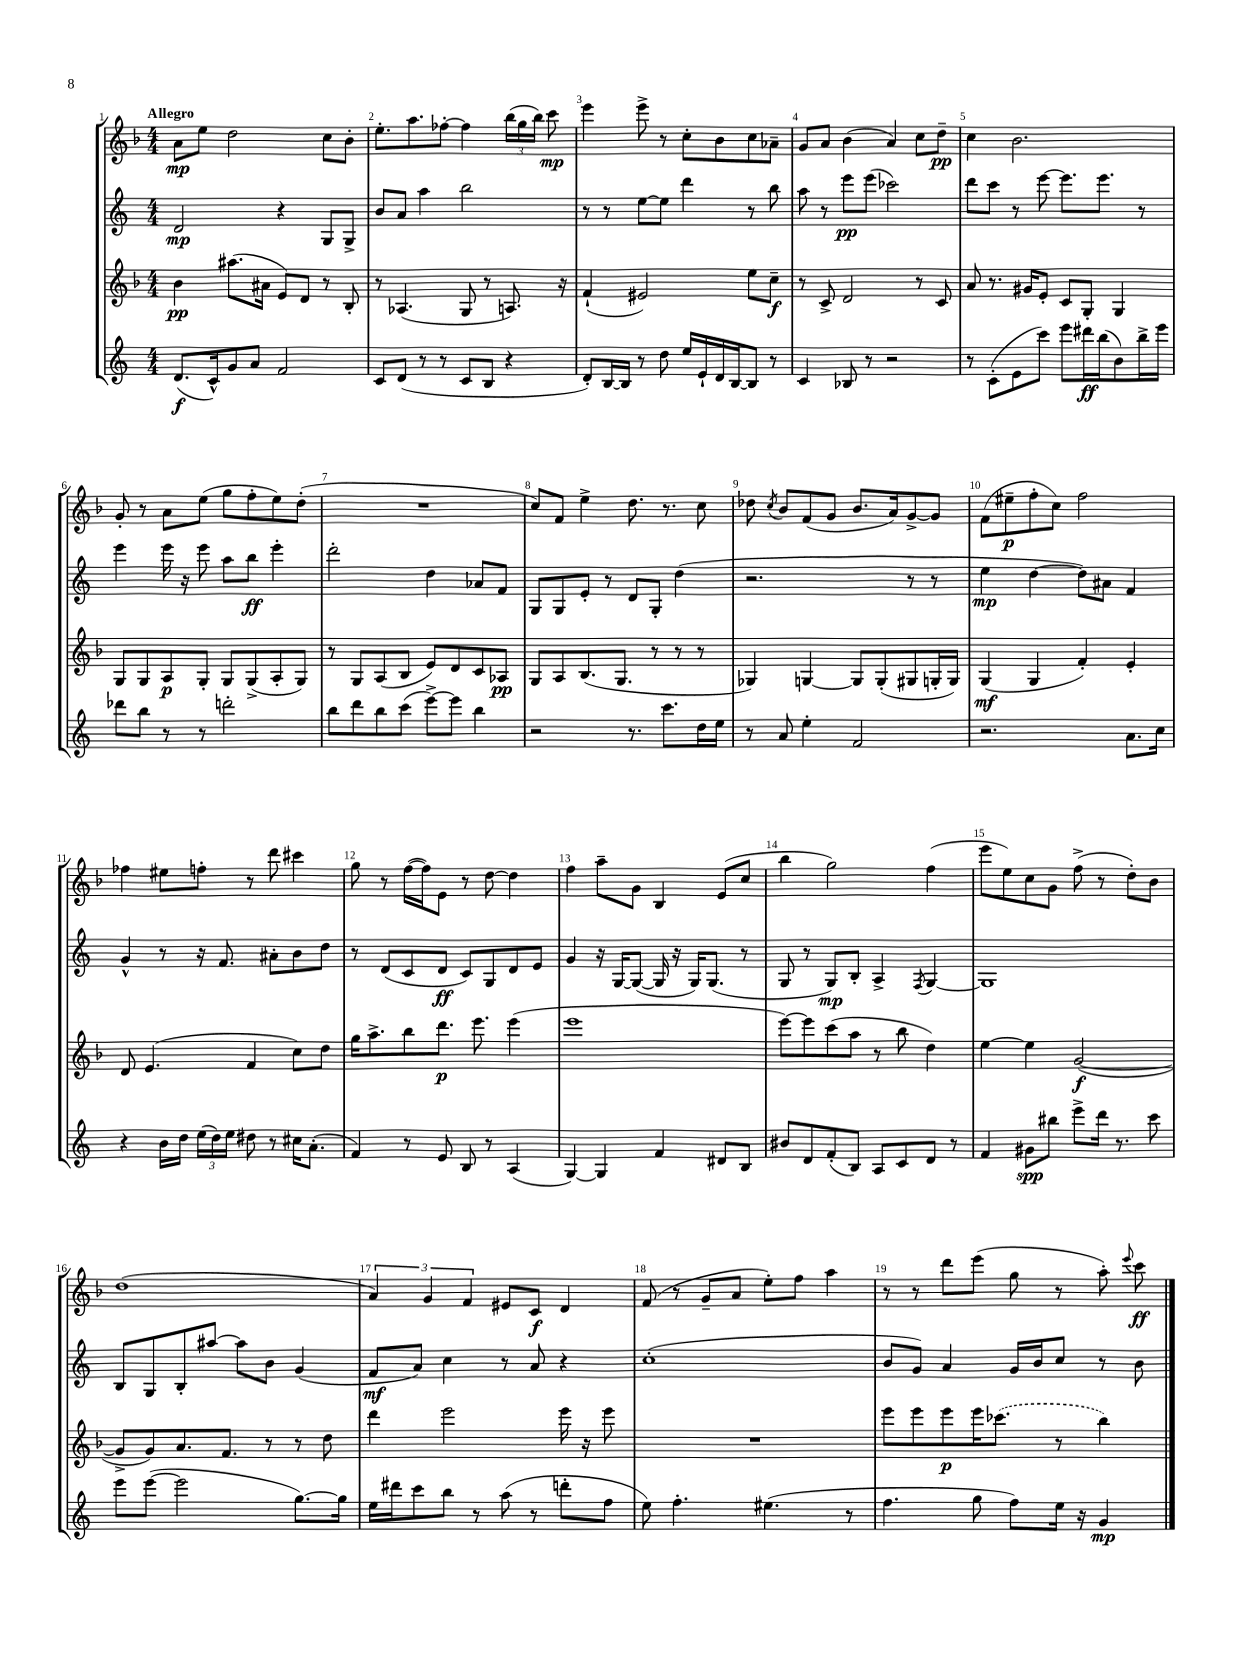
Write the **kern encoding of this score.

**kern	**kern	**kern	**kern
*staff4	*staff3	*staff2	*staff1
*clefG2	*clefG2	*clefG2	*clefG2
*k[]	*k[b-]	*k[]	*k[b-]
*M4/4	*M4/4	*M4/4	*M4/4
(8.d	4b-	2d	8a
.	.	.	8ee
16c^^)	.	.	.
8g	(8.aa#	.	2dd
8a	.	.	.
.	16a#	.	.
2f	8e)	4r	.
.	8d	.	.
.	8r	8G	8cc
.	8B-'	8G^	8b-'
=	=	=	=
8c	8r	8b	8.ee'
(8d	(4.A-	8a	.
.	.	.	8.aa
8r	.	4aa	.
8r	.	.	[8ff-'
8c	8G	2bb	4ff-]
8B	8r	.	.
4r	8.A)	.	(24bb-
.	.	.	24gg
.	.	.	24bb-)
.	.	.	8ccc
.	16r	.	.
=	=	=	=
8d')	(4f`	8r	4eee
[16B	.	8r	.
16B]	.	.	.
8r	2e#)	[8ee	8eee^
8dd	.	8ee]	8r
16ee	.	4ddd	8cc'
16e`	.	.	.
16d	.	.	8b-
[16B	.	.	.
8B]	8ee	8r	8cc
8r	8cc~	8bb	8a-~
=	=	=	=
4c	8r	8aa	8g
.	8c^	8r	8a
8B-	2d	8eee	(4b-
8r	.	(8eee	.
2r	.	2ccc-)	4a)
.	8r	.	8cc
.	8c	.	8dd~
=	=	=	=
8r	8a	8ddd	4cc
(8c'	8.r	8ccc	.
8e	.	8r	2.b-
.	16g#	.	.
8ccc)	8e'	[8eee	.
8eee	8c	8.eee]	.
16ddd#	8G'	.	.
(16bb	.	8.eee	.
8b)	4G	.	.
16bb^	.	8r	.
16eee	.	.	.
=	=	=	=
8ddd-	8G	4eee	8g'
8bb	8G	.	8r
8r	8A	16eee	8a
.	.	16r	.
8r	8G'	8eee	(8ee
2ddd'	8G	8aa	8gg
.	(8G^	8bb	8ff'
.	8A'	4eee'	8ee)
.	8G)	.	(8dd'
=	=	=	=
8bb	8r	2ddd'	1r
8ddd	8G	.	.
8bb	(8A	.	.
(8ccc	8B-	.	.
[8eee^)	8e)	4dd	.
8eee]	8d	.	.
4bb	8c	8a-	.
.	8A-	8f	.
=	=	=	=
2r	8G	8G	8cc)
.	8A	8G	8f
.	(8.B-	8e'	4ee^
.	.	8r	.
.	8.G	.	.
8.r	.	8d	8.dd
.	8r	8G'	.
8.ccc	.	.	8.r
.	8r	(4dd	.
16dd	8r	.	8cc
16ee	.	.	.
=	=	=	=
8r	4G-)	2.r	8dd-
.	.	.	8qcc
8a	.	.	8b-
4ee'	[4G	.	(8f
.	.	.	8g
2f	8G]	.	8.b-
.	(8G'	.	.
.	.	.	16a)
.	8G#	8r	[8g^
.	16G'	8r	8g]
.	16G)	.	.
=	=	=	=
2.r	(4G	4ee	(8f
.	.	.	8ee#~
.	4G	[4dd	8ff'
.	.	.	8cc)
.	4f')	8dd])	2ff
.	.	8a#	.
8.a	4e'	4f	.
16cc	.	.	.
=	=	=	=
4r	8d	4g^^	4ff-
.	(4.e	.	.
16b	.	8r	8ee#
16dd	.	.	.
(24ee	.	16r	8ff'
24dd)	.	.	.
.	.	8.f	.
24ee	.	.	.
8dd#	4f	.	8r
8r	.	8a#'	8ddd
16cc#	8cc)	8b	4ccc#
(8.a'	.	.	.
.	8dd	8dd	.
=	=	=	=
4f)	16gg	8r	8gg
.	8.aa^	.	.
.	.	(8d	8r
8r	8bb-	8c	([16ff
.	.	.	16ff])
8e	8.ddd	8d	8e
8B	.	8c)	8r
.	8.eee	.	.
8r	.	8G	[8dd
(4A	(4eee	8d	4dd]
.	.	8e	.
=	=	=	=
[4G)	1eee	4g	4ff
4G]	.	16r	8aa~
.	.	[16G	.
.	.	(8G_	8g
4f	.	16G]	4B-
.	.	16r	.
.	.	16G)	.
.	.	(8.G	.
8d#	.	.	(8e
8B	.	8r	8cc
=	=	=	=
8b#	[8eee)	8G	4bb-
8d	8eee]	8r	.
(8f'	(8ccc	8G)	2gg)
8B)	8aa	8B'	.
8A	8r	4A^	.
8c	8bb-	.	.
.	.	8qF	.
8d	4dd)	[4G	(4ff
8r	.	.	.
=	=	=	=
4f	[4ee	1G]	8eee
.	.	.	8ee)
8g#	4ee]	.	8cc
8bb#	.	.	8g
8eee^	([2g	.	(8ff^
16ddd	.	.	8r
8.r	.	.	.
.	.	.	8dd')
8ccc	.	.	8b-
=	=	=	=
8eee	8g^]	8B	(1dd
([8eee	8g)	8G	.
2eee]	8.a	8B'	.
.	.	[8aa#	.
.	8.f	.	.
.	.	8aa#]	.
.	8r	8b	.
[8.gg)	8r	(4g	.
.	8dd	.	.
16gg]	.	.	.
=	=	=	=
16ee	4ddd	8f	6a)
16ddd#	.	.	.
8ccc	.	8a)	.
.	.	.	6g
8bb	2eee	4cc	.
.	.	.	6f
8r	.	.	.
(8aa	.	8r	8e#
8r	.	8a	8c
8ddd'	16eee	4r	4d
.	16r	.	.
8ff	8eee	.	.
=	=	=	=
8ee)	1r	(1cc'	(8f
4.ff'	.	.	8r
.	.	.	8g~
.	.	.	8a
(4.ee#	.	.	8ee')
.	.	.	8ff
.	.	.	4aa
8r	.	.	.
=	=	=	=
4.ff	8eee	8b	8r
.	8eee	8g)	8r
.	8eee	4a	8ddd
8gg	16eee	.	(8eee
.	(8.ccc-	.	.
8ff)	.	16g	8gg
.	.	16b	.
16ee	8r	8cc	8r
16r	.	.	.
4g	4bb-)	8r	8aa')
.	.	.	8qqeee
.	.	8b	8ccc
==	==	==	==
*-	*-	*-	*-
